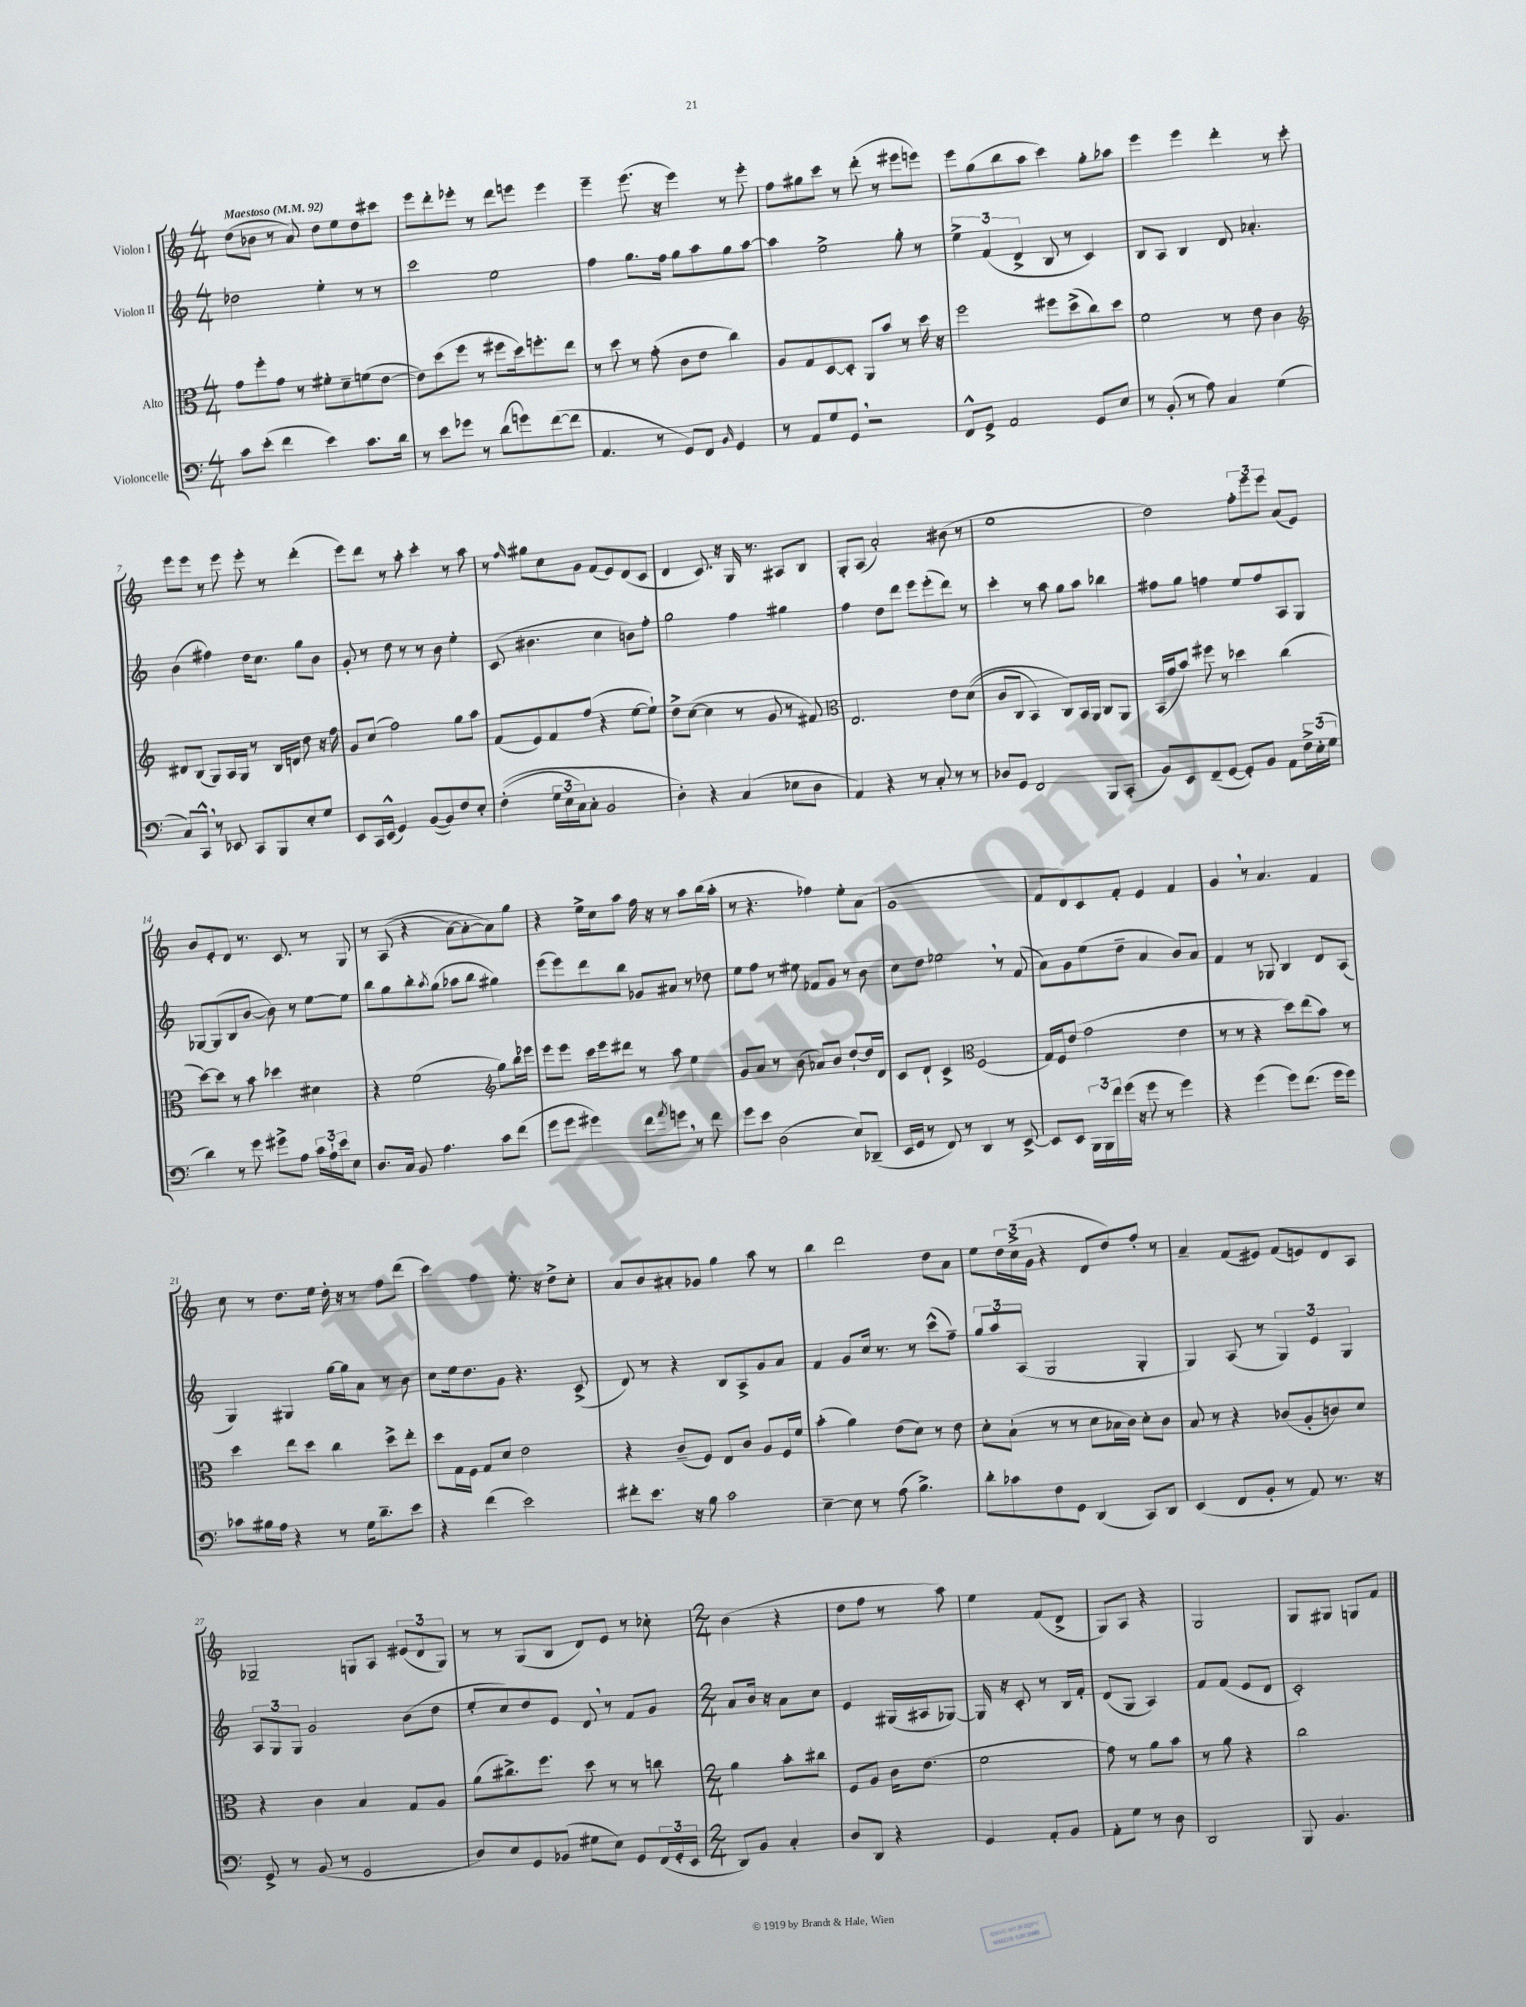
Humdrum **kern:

**kern	**kern	**kern	**kern
*staff4	*staff3	*staff2	*staff1
*clefF4	*clefC3	*clefG2	*clefG2
*k[]	*k[]	*k[]	*k[]
*M4/4	*M4/4	*M4/4	*M4/4
*MM92	*MM92	*MM92	*MM92
8c	8g	2dd-	(8dd
(8e'	8ff'	.	8b-
4f	8g	.	8r
.	8r	.	8a)
4e)	8f#'	4ee'	8dd
.	8d~	.	8ee
8.c	(8f	8r	8dd
.	[8e	8r	8ccc#
16d	.	.	.
=	=	=	=
8r	8e])	2ccc	8eee
8e	(8dd	.	8ddd'
8g-	8ff	.	8eee-'
8r	8r	.	8r
(8d	8ff#	2ee	8ddd
8g)	16dd)	.	8eee
.	8.ff'	.	.
([8f	.	.	4eee
8f]	8ee	.	.
=	=	=	=
4.AA	8r	4ff	4eee~
.	8dd	.	.
.	8r	8.gg	(8.eee
8r	(8g'	.	.
.	.	16ff	16r
8GG)	8c	8gg	4eee)
8FF	8e	8aa	.
16qqBB	.	.	.
4GG	4cc)	8gg	8r
.	.	[8aa	8eee'
=	=	=	=
8r	8A	4aa]	8ff
8AA	8G	.	8gg#
8G	[8D	2ee^	8ccc
8GG	8D']	.	8r
2r	8AA	.	(8ddd'
.	8b	.	8r
.	8r	8gg'	8eee#
.	16dd	8r	8eee)
.	16r	.	.
=	=	=	=
8FF^^	2ff	6ee^	8eee
8GG^	.	.	(8gg
.	.	(6f	.
2AA	.	.	8bb
.	.	6d^	.
.	.	.	8aa
.	8ff#	8B	4ccc)
.	(8dd^	8r	.
8GG	8cc)	4c)	8gg'
8E	8dd	.	8aa-
=	=	=	=
8r	2f	8B	4eee
(8BB'	.	8A	.
8r	.	4B	4eee
8A)	.	.	.
4C	8r	8d	4ddd'
.	8e	4.a-'	.
(4G	4c	.	8r
.	.	.	8ccc'
=	=	=	=
*	*clefG2	*	*
8C)	8d#	(4b	8eee
8CC^^	(8B	.	8eee
8r	8G)	4ff#)	8r
8EE-	16A	.	8eee
.	16G	.	.
8CC	8r	16dd	8eee'
.	.	8.cc	.
8BBB	16B	.	8r
.	16d	.	.
8E'	8dd	8gg	(4ddd'
8G	16r	8b	.
.	16ff	.	.
=	=	=	=
8EE	8g	8g'	8eee)
16CC	(8cc	8r	8ddd
(16EE^^	.	.	.
4GG)	2ff)	8dd	8r
.	.	8r	8aa'
([8BB	.	8r	4ccc'
8BB])	.	8b	.
8F	8gg	4ee'	8r
8E'	8aa	.	8aa
=	=	=	=
&((4F'	(8f	(8c	8r
.	.	.	16qqff
.	8e)	4.b#	8gg#
24G	8f	.	8cc
24E	.	.	.
24C)	.	.	.
8C'	(8ff	.	8g
2BB	4r	4cc	(8f
.	.	.	8e)
.	[8ee	8b)	(8d
.	8ee`])	8ff'	8c
=	=	=	=
4D'&)	8dd^	2gg	4d
.	([8cc	.	.
4r	4cc]	.	8.c)
.	.	.	16r
(4C	8r	4ff	16G
.	.	.	8.r
.	8g	.	.
8E-	8r	4gg#	8A#
8D	8f#)	.	8B
=	=	=	=
*	*clefC3	*	*
4AA)	2.E	4ff	8G'
.	.	.	(8A
4r	.	8dd	2a')
.	.	8ddd	.
8r	.	8eee	.
8C'	.	(8eee'	.
8r	8e	8ddd)	(8b#
8r	&((8d	8r	8r
=	=	=	=
8D-	8c	4ccc'	1ee
8GG	8C	.	.
2FF	4BB)	8r	.
.	.	8aa	.
.	8C&)	8gg	.
.	16BB	8aa	.
.	16AA	.	.
8BBB	8C	4bb-	.
(8CC'	8AA	.	.
=	=	=	=
8BB)	(16BB	8ff#	2dd)
.	16g	.	.
8EE	8b)	8gg	.
(8FF~	8ff#	4ff	.
[8GG	8r	.	.
8GG'])	4dd-	8ee	12ff'
.	.	.	12eee
8BB	.	8ff	.
.	.	.	12eee
8AA	(4cc	8A	(8a
24F^	.	8G	8e)
(24E'	.	.	.
24G	.	.	.
=	=	=	=
4d)	[8dd)	[8G-	8b
.	8dd]	(8G-]	8e'
8r	8r	8B	8d
8g	8b	[8b	8.r
8g#^	4dd-	8b])	.
.	.	.	8.c
8A	.	8r	.
24c	4d#	[8ee	8r
24A`	.	.	.
24e	.	.	.
8E	.	8ee]	8G
=	=	=	=
8.D	4r	8bb	8r
.	.	8gg	&((8A
16C	.	.	.
8BB	(2f	8bb'	4r
.	.	8qaa	.
4.A	.	(8gg	.
.	.	8aa-	[8a)
.	.	8bb	8a'_
*	*clefG2	*	*
8c	8gg)	4gg#)	8a]&)
(8f	16bb	.	8gg
.	16eee-	.	.
=	=	=	=
8g	8eee	(8eee	4r
8g	8eee	8eee)	.
4g#)	16ccc	8ddd	16ee^
.	16eee	.	16cc
.	8ddd#	8bb	8aa
8f	8r	8g-	16ff
.	.	.	16r
8qa	.	.	.
8g	8aa	8a#	8r
8r	4ee	8r	8aa
8f	.	8dd-	(16bb
.	.	.	16aa'
=	=	=	=
8g	8g	8ee	8r
8e	8a	8ff	4.r
(2D	8r	8r	.
.	(8b	8ee#	.
.	8a-)	8f-	4ff-)
.	8b	8g	.
8E)	[8dd`	8r	8ee'
(8DD-~	16dd]	8b	(8a
.	16d	.	.
=	=	=	=
16EE	8c	8cc	1g
16GG	.	.	.
8r	8d`	8dd	.
8FF)	4c^	2ee-	.
8r	.	.	.
*	*clefC3	*	*
4DD	(2F	.	.
8r	.	8r	.
[8EE^	.	(8f	.
=	=	=	=
8EE]	16G)	8a)	8f
.	16F	.	.
8EE	(8e	8g	8d)
24BBB	2g	(8ee	8c
24BBB	.	.	.
24f	.	.	.
(16g	.	8dd~	8f'
16r	.	.	.
8g	.	4a	4e
8r	.	.	.
4g)	4e	8b)	4f
.	.	8a	.
=	=	=	=
4r	8r	4f	4g
.	8r	.	.
(4g	4r	8r	8r
.	.	8G-	4.a
8g)	8dd)	4B	.
(8.f	(8ee	.	.
.	8b)	8d	4f
16g	.	.	.
8g)	8r	(8A	.
=	=	=	=
8c-	4dd	4G)	8cc
16B#	.	.	8r
16A	.	.	.
4r	8ee	4G#	8.dd
.	8dd	.	.
.	.	.	16ee
8r	4cc	[16gg	16dd'
.	.	16gg]	16r
16G	.	8a	8r
8.d~	.	.	.
.	8dd^	8r	8ff
8e	8ee'	8b	(8ddd
=	=	=	=
4r	8dd	8cc	4ccc)
.	16G	16ee	.
.	16F	8.dd	.
(4f	8G	.	4ff
.	8d	8g	.
2e)	2e	4.r	8.ee'
.	.	.	16r
.	.	.	8dd^
.	.	(8c^	8cc'
=	=	=	=
8f#'	4r	8d)	8a
8.e	.	8r	8b
.	(8c~	4r	8a#'
16r	.	.	.
8B	8F)	.	8g-
2c	8E	8B	4gg
.	8c	8A^	.
.	8A	8g	8aa
.	16F	8a	8r
.	16f	.	.
=	=	=	=
[4E~	(4b'	4f	4bb
8E]	4a)	8g	2ddd
8r	.	16cc	.
.	.	8.r	.
(8A	(8e	.	.
4.B^)	8d)	8r	.
.	8r	(8ccc^^	8dd
.	8e	8ff~)	8a
=	=	=	=
8d'	8d'	12gg	8ee
.	.	12aa	.
8c-	(8B`	.	24dd
.	.	(12A	(24cc^
.	.	.	24g
8F	8r	2G	4r
8GG	8r	.	.
(4DD	8d	.	8d
.	16B-	.	8dd)
.	16c)	.	.
8CC)	8d'	4G'	8ff'
8DD	8c	.	8r
=	=	=	=
(4EE	8B	4G)	4a~
.	8r	.	.
8FF	4r	(8A	(8f
8BB'	.	8r	8e#)
8r	(8c-	6G)	(8f
8AA)	8A'	.	8e)
.	.	6e	.
8.r	8c)	.	8d
.	.	6G	.
.	8d	.	8A
16r	.	.	.
=	=	=	=
8GG^	4r	12A	2G-~
.	.	12G	.
8r	.	.	.
.	.	12G	.
(8BB	4c	2g	.
8r	.	.	.
2GG	4B	.	8G
.	.	.	8A
.	8G	(8b	(12e#
.	.	.	12d
.	8A	8dd	.
.	.	.	12G)
=	=	=	=
8D)	(8a	8ee'	8r
8E	8.cc#^)	8cc)	8r
8GG	.	8dd	(8G
.	8.ff	.	.
(8BB-	.	8e	8B
8G#	8dd	8d	8d)
8E)	8r	8r	8e
8GG	8r	8f	8r
(24FF	8cc	8g	8cc-'
24GG'	.	.	.
24EE	.	.	.
=	=	=	=
*M2/4	*M2/4	*M2/4	*M2/4
8DD)	4a	8a	(4b
8BB	.	16b	.
.	.	16r	.
4C'	8b'	8a	4r
.	8cc#	8cc	.
=	=	=	=
8D	8F	4e	8dd
8DD	8A	.	8ff
4r	16c	(16G#	8r
.	(8.e	16A#	.
.	.	[8G-)	8aa)
=	=	=	=
4GG	2f	16G-]	4ee
.	.	16r	.
.	.	8c'	.
8AA'	.	8r	(8f
8BB	.	16B	8d^
.	.	16f'	.
=	=	=	=
8AA'	8g)	(8d	8G)
8G	8r	8G	8A
8r	8a	4A)	4r
8D	8b	.	.
=	=	=	=
2DD	8r	8f	2G
.	8a	(8f	.
.	4r	8e	.
.	.	8d	.
=	=	=	=
8BBB	2cc	2c')	8G
4.BB	.	.	8G#
.	.	.	8G
.	.	.	8f
==	==	==	==
*-	*-	*-	*-
